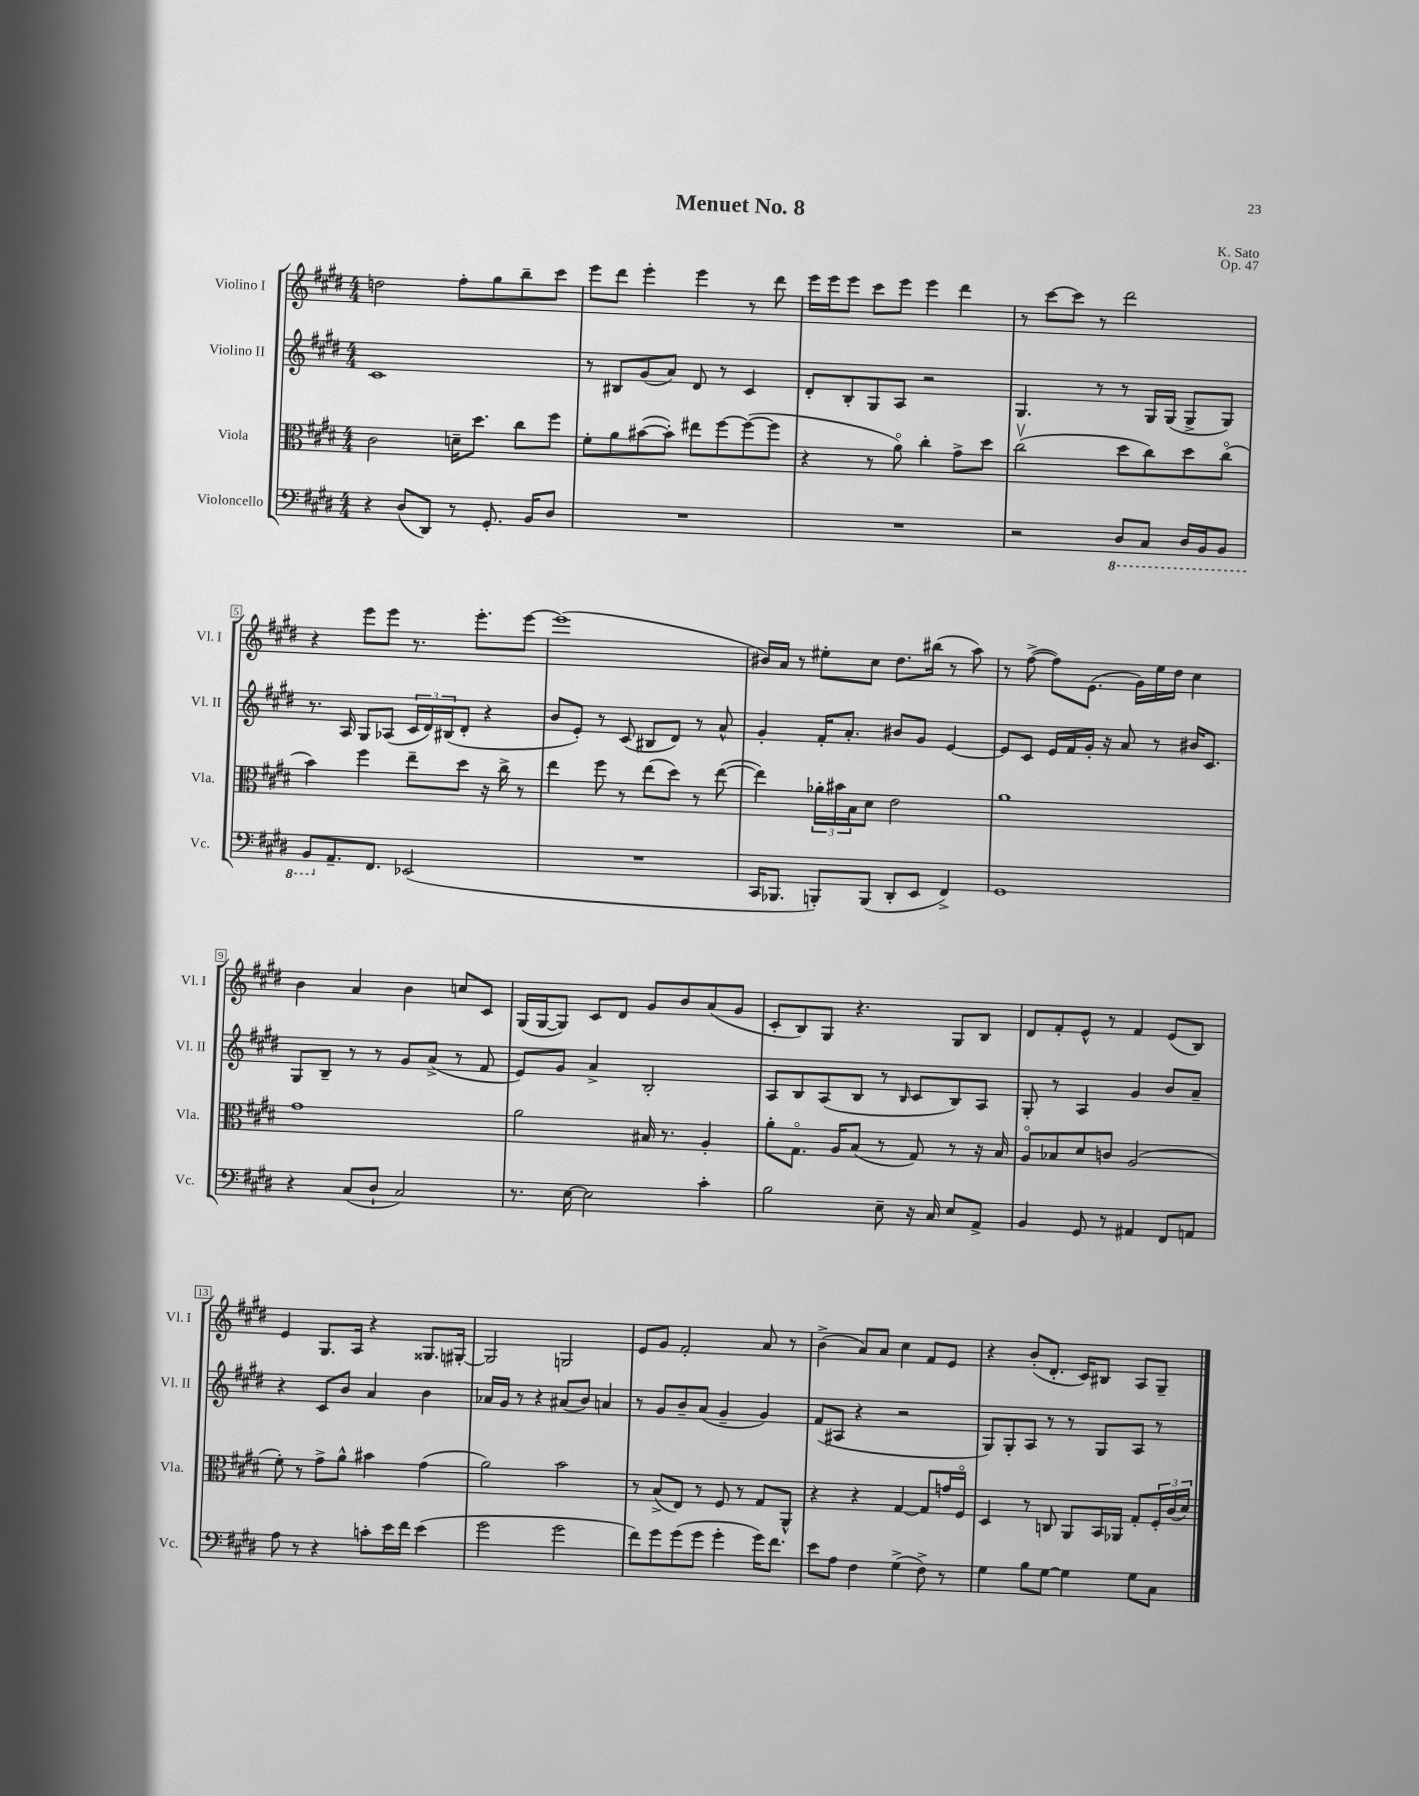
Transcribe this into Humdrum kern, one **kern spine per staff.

**kern	**kern	**kern	**kern
*part4	*part3	*part2	*part1
*staff4	*staff3	*staff2	*staff1
*I"Violoncello	*I"Viola	*I"Violino II	*I"Violino I
*I'Vc.	*I'Vla.	*I'Vl. II	*I'Vl. I
*clefF4	*clefC3	*clefG2	*clefG2
*k[f#c#g#d#]	*k[f#c#g#d#]	*k[f#c#g#d#]	*k[f#c#g#d#]
*M4/4	*M4/4	*M4/4	*M4/4
=1	=1	=1	=1
4r	2c#\	1c#	2ddn\
(8D#/L	.	.	.
8DD#/J)	.	.	.
8r	16dn~\KL	.	8ff#'\L
.	8.dd#\J	.	.
8.GG#'/	.	.	8gg#\
.	8cc#\L	.	8bb~\
16BB/KL	.	.	.
8D#/J	8ff#\J	.	8ccc#\J
=2	=2	=2	=2
1r	8f#'\L	8r	8eee\L
.	8a\	8B#X/L	8ddd#\J
.	([8b#X\	(8g#/	4eee'\
.	8b#'\J])	8a/J)	.
.	8ee#X\L	8d#/	4eee\
.	[8ff#\	8r	.
.	(8ff#\_	4c#/	8r
.	8ff#\J]	.	8ddd#\
=3	=3	=3	=3
1r	4r	8d#'/L	16eee\LL
.	.	.	16eee\J
.	.	8B'/	8eee\J
.	8r	8G#/	8ccc#\L
.	8a\)	8A/J	8eee\J
.	4cc#'\	2r	4eee\
.	8g#^\L	.	4ddd#\
.	8dd#\J	.	.
=4	=4	=4	=4
2r	(2cc#v\	4.G#/	8r
.	.	.	[8ccc#\L
.	.	.	8ccc#\J]
.	.	8r	8r
*8ba	*	*	*
8DD#/L	8dd#\L	8r	2ddd#\
8CC#/J	8cc#\)	16G#/LL	.
.	.	(16G#/JJ	.
16DD#/LL	8dd#\	8G#^/L	.
16BBB/J	.	.	.
8BBB/J	(8cc#\J	8G#/J)	.
!!LO:LB:g=z
=5	=5	=5	=5
8BBB/L	4b\)	8.r	4r
*X8ba	*	*	*
8.AA~/	.	.	.
.	.	16A/	.
.	4ff#\	8G#/L	8eee\L
8.FF#/J	.	.	.
.	.	(8A-X/J	8eee\J
(2EE-X/	8ee~\L	24c#/LL	8.r
.	.	24d#/)	.
.	.	(24B#X/J	.
.	8dd#\J	8d#'/J	.
.	.	.	8.eee'\L
.	16r	4r	.
.	16cc#^\	.	.
.	8r	.	[8eee\J
=6	=6	=6	=6
1r	4ee\	8b/L	(1eee]
.	.	8e'/J)	.
.	8ff#\	8r	.
.	8r	(8c#/	.
.	(8ee\L	8B#X/L	.
.	8dd#\J)	8d#/J)	.
.	8r	8r	.
.	([8ee\	8a^^/	.
=7	=7	=7	=7
16CC#/KL	4ee\])	4g#'/	16b#X/LL)
8.BBB-X/J	.	.	16a/JJ
.	.	.	8r
8BBBn'/L)	24a-X'\LL	16f#'/KL	8ee#X'\L
.	24b#X\	.	.
.	.	8.a'/J	.
.	24B\J	.	.
(8BBB/J	8d#\J	.	8cc#\J
8DD#'/L	2e\	8b#X/L	8.dd#\L
8EE/J	.	8g#/J	.
.	.	.	(16bb#X\Jk
4FF#^/)	.	[4e/	8r
.	.	.	8aa\)
=8	=8	=8	=8
1GG#	1a	8e/L]	8r
.	.	8c#/J	([8ff#^\
.	.	16e/LL	8ff#\L])
.	.	16f#/	.
.	.	16g#'/JJ	(8.e\J
.	.	16r	.
.	.	8a/	.
.	.	.	16g#\LL)
.	.	8r	16ee\
.	.	.	16dd#\JJ
.	.	16b#X/KL	4cc#\
.	.	8.c#/J	.
!!LO:LB:g=z
=9	=9	=9	=9
4r	1g#	8G#/L	4b\
.	.	8B~/J	.
(8C#/L	.	8r	4a/
8D#`/J	.	8r	.
2C#/)	.	8g#/L	4b\
.	.	(8a^/J	.
.	.	8r	8ccn/L
.	.	8f#/	8c#/J
=10	=10	=10	=10
8.r	2a\	8e/L)	(16G#/LL
.	.	.	[16G#/J
.	.	8g#/J	8G#/J])
[16E\	.	.	.
2E\]	.	4a^/	8c#/L
.	.	.	8d#/J
.	16B#X/	2B'/	8g#/L
.	8.r	.	.
.	.	.	8b/
4c#'\	4A'/	.	(8a/
.	.	.	8g#/J
=11	=11	=11	=11
2B\	8a'\L	8A/L	8c#'/L
.	8.G#\J	8B/	8B/)
.	.	(8A/	8G#/J
.	16A/KL	.	.
.	(8B/J	8B/J	4.r
8E~\	8r	8r	.
.	.	16qqB/	.
16r	8G#/)	8c#/L	.
16C#/	.	.	.
8E/L	8r	8B/)	8G#/L
8AA^/J	16r	8A/J	8B/J
.	16B/	.	.
=12	=12	=12	=12
4BB/	8A/L	8G#'/	8d#/L
.	8B-X/	8r	8f#'/
8GG#/	8d#/	4A/	8e^^/J
8r	8cn/J	.	8r
4AA#X/	(2A/	4g#/	4f#/
8FF#/L	.	8b/L	(8e/L
8AAn/J	.	8a~/J	8B/J)
!!LO:LB:g=z
=13	=13	=13	=13
8A\	8f#'\)	4r	4e/
8r	8r	.	.
4r	8g#^\L	8c#/L	8.G#/L
.	8a^^\J	8b/J	.
.	.	.	16A/Jk
8cn'\L	4b#X\	4a/	4r
16e\L	.	.	.
16f#\JJ	.	.	.
(4e\	(4g#\	4b\	8.G##X/L
.	.	.	[16G#X'/Jk
=14	=14	=14	=14
2g#\	2a\)	16a-X/LL	2G#/]
.	.	16g#/JJ	.
.	.	8r	.
.	.	4r	.
2g#\	2b\	(8a#X/L	2Gn/
.	.	8b/J)	.
.	.	4an/	.
=15	=15	=15	=15
8f#\L)	8r	8r	8e/L
8g#\	(8B^/L	8g#/L	8g#/J
(8g#\	8E/J)	8b~/	2f#'/
8g#\J	8r	(8a/J	.
4g#'\	8F#/	4g#~/	.
.	8r	.	.
16g#\KL)	8G#/L	4g#/)	8a/
8.f#\J	.	.	.
.	8AA^^/J	.	8r
=16	=16	=16	=16
8e\L	4r	(8f#/L	(4b^\
8A\J	.	8A#X/J	.
4F#\	4r	4r	8a/L)
.	.	.	8a/J
(4G#^\	[4G#/	2r	4cc#\
8F#^\)	8G#/L]	.	8f#/L
8r	16gn/L	.	8e/J
.	16F#/JJ	.	.
=17	=17	=17	=17
4G#\	4D#/	8G#/L)	4r
.	.	8G#'/	.
8B\L	8r	8A/J	(8b'/L
[8G#\J	8Cn/	8r	8.d#'/J
4G#\]	8AA/L	8r	.
.	.	.	16c#/KL)
.	16BB/L	8G#/L	8B#X/J
.	16AA-X/JJ	.	.
8G#\L	8G#'/L	8A/J	8A/L
8C#\J	24F#'/L	8r	8G#~/J
.	(24c#/	.	.
.	24d#/JJ)	.	.
==	==	==	==
*-	*-	*-	*-
